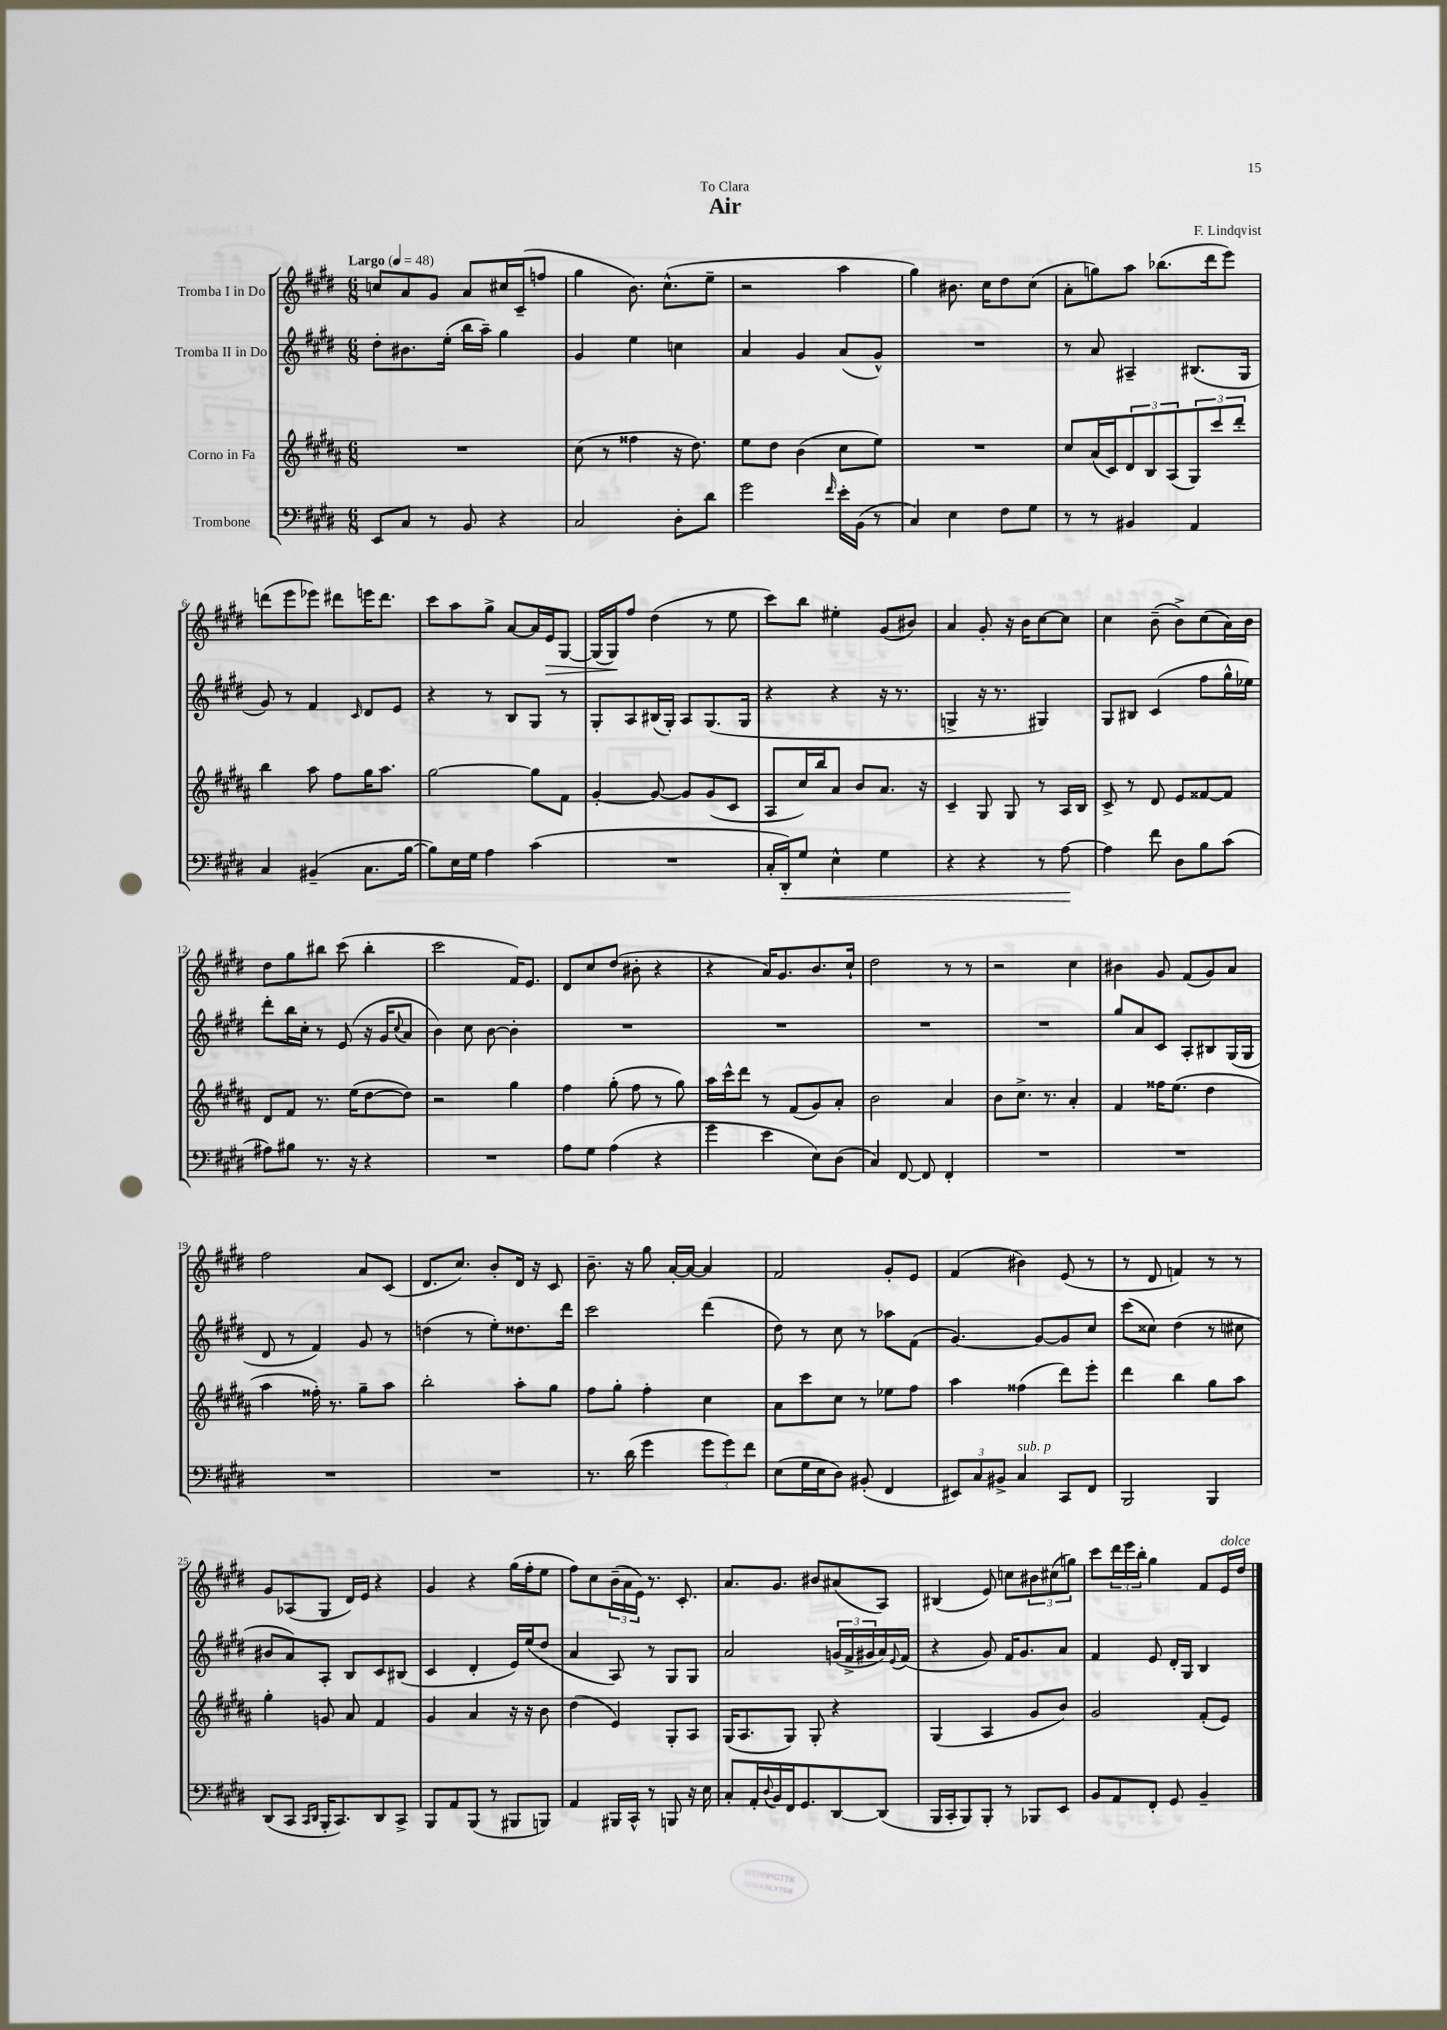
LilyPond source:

\header { title = "Air" composer = "F. Lindqvist" dedication = "To Clara" }
<<
\new StaffGroup <<
\new Staff = "s0" \with { instrumentName = "Tromba I in Do" } {
    \clef treble \key e \major \numericTimeSignature \time 6/8 \tempo "Largo" 4 = 48
    c''8 a'8 gis'8 a'8 cis''16 cis'16--( f''8 |
    gis''4 b'8.) cis''8.-^( e''8-- |
    r2 a''4 |
    gis''4) bis'8. cis''16 dis''8 cis''8( |
    a'8-. g''8) a''8 bes''8.( dis'''16 e'''8) |
    d'''8( e'''8 ees'''8) dis'''8 e'''16 dis'''8. |
    cis'''8 a''8 gis''8-> a'8~ a'16 e'16\> gis8~ |
    gis16( gis16\!) fis''8 dis''4( r8 e''8 |
    cis'''8) b''8 eis''4-. gis'8( bis'8) |
    a'4 gis'8-. r16 b'16 cis''8~ cis''8 |
    cis''4 b'8--( b'8->) cis''8( a'16) b'16 |
    dis''8 gis''8 bis''8 cis'''8( bis''4-. |
    cis'''2 fis'16) e'8. |
    dis'8 cis''8 dis''8( bis'8-. r4 |
    r4 a'16) gis'8. b'8. cis''16-! |
    dis''2 r8 r8 |
    r2 cis''4 |
    bis'4 gis'8 fis'8( gis'8) a'8 |
    fis''2 a'8 cis'8( |
    dis'8. cis''8.) b'8-. dis'16 r16 cis'8 |
    b'8.-- r16 gis''8 a'16~-. a'16~ a'4 |
    fis'2 gis'8-. e'8 |
    fis'4( bis'4) e'8( r8 |
    r8 dis'8 f'4) r8 r8 |
    gis'8 aes8( gis8 dis'16) e'16 r4 |
    gis'4 r4 gis''16( fis''16-. e''8 |
    fis''8) cis''8 \tuplet 3/2 { b'16--( a'16 e'16) } r8. cis'8.-. |
    a'8. gis'8. bis'8 ais'8( a8) |
    bis4( e'8) c''8 \tuplet 3/2 { bis'8 cis''8( g''8) } |
    cis'''8 \tuplet 3/2 { dis'''16 e'''16 b''16-. } gis''4 fis'8 e'16^\markup { \italic "dolce" } dis''16 \bar "|." |
}
\new Staff = "s1" \with { instrumentName = "Tromba II in Do" } {
    \clef treble \key e \major \numericTimeSignature \time 6/8
    dis''8-. bis'8. e''16-.( b''16 a''16--) gis''4 |
    gis'4 e''4 c''4 |
    a'4 gis'4 a'8( gis'8-^) |
    R2. |
    r8 a'8 ais4-- bis8.( gis16 |
    gis'8) r8 fis'4 \grace { cis'16 } dis'8 e'8 |
    r4 r8 b8 gis8 r8 |
    gis8-. a8 bis16( gis16-.) a8 gis8.( gis16 |
    r4 r4 r16 r8. |
    g4-> r16 r8. gis4) |
    gis8 bis8 cis'4( fis''8 gis''16-^ ees''16) |
    dis'''8-. b''16 cis''16-. r8 e'8( r16 gis'16 \appoggiatura { cis''8 } a'8 |
    b'4) cis''8 b'8~ b'4-. |
    R2. |
    R2. |
    R2. |
    R2. |
    gis''8 a'8 cis'8 a8-. bis8 gis16( gis16 |
    dis'8 r8 fis'4) gis'8 r8 |
    d''4( r8 e''8-.) disis''8. dis'''16 |
    cis'''2 dis'''4( |
    dis''8) r8 cis''8 r8 aes''8 fis'8( |
    gis'4.~) gis'8~ gis'8 cis''8 |
    cis'''8( cisis''8) dis''4( r8 cis''8 |
    bis'8 a'8) a8-. b8 cis'8 bis8( |
    cis'4 dis'4-. e'16) e''16( dis''8 |
    a'4 a8) r8 gis8 gis8 |
    a'2 \tuplet 3/2 { g'16( fis'16-> gis'16 } a'16) \appoggiatura { e'8 } fis'16( |
    r4 gis'8) fis'16 gis'8. a'8 |
    fis'4 e'8 dis'16-. gis16 b4 \bar "|." |
}
\new Staff = "s2" \with { instrumentName = "Corno in Fa" } {
    \clef treble \key b \major \numericTimeSignature \time 6/8
    R2. |
    cis''8( r8 fisis''4 r16 dis''8.) |
    e''8 dis''8 b'4( cis''8 e''8) |
    R2. |
    cis''8 ais'16( cis'16) \tuplet 3/2 { dis'8 b8 ais8( } \tuplet 3/2 { gis8) cis'''8 dis'''8-. } |
    b''4 ais''8 fis''8 gis''16 ais''8. |
    gis''2~ gis''8 fis'8 |
    gis'4~-. gis'8~ gis'8 gis'8( cis'8 |
    ais8 cis''16) b''16 ais'8 b'8 ais'8. r16 |
    cis'4-- gis8 gis8 r8 ais16 b16 |
    cis'8-> r8 dis'8 e'8 fisis'8~ fisis'8 |
    dis'8 fis'8 r8. e''16( dis''8~ dis''8) |
    r2 gis''4 |
    fis''4 gis''8-.( fis''8 r8 gis''8) |
    ais''16 cis'''16-^ dis'''8 r8 fis'8( gis'8) ais'8-. |
    b'2 ais'4 |
    b'8 cis''8.-> r8. ais'4-. |
    fis'4 fisis''16 e''8.( dis''4 |
    ais''4 fisis''16-.) r8. gis''8-- ais''8 |
    b''2-. ais''8-. gis''8 |
    fis''8 gis''8-. fis''4-. cis''4 |
    ais'8 cis'''8 cis''8 r8 ees''8 fis''8 |
    ais''4 fisis''4( dis'''8) e'''8-. |
    dis'''4 b''4 gis''8 ais''8 |
    gis''4-. g'8 ais'8 fis'4 |
    gis'4 ais'4 r16 r16 b'8 |
    dis''4( e'4) gis8-. ais8 |
    gis16( ais8. gis8) gis8-. r4 |
    gis4( ais4 gis'8 b'8) |
    gis'2 fis'8-.( e'8) \bar "|." |
}
\new Staff = "s3" \with { instrumentName = "Trombone" } {
    \clef bass \key e \major \numericTimeSignature \time 6/8
    e,8 cis8 r8 b,8 r4 |
    cis2 dis8-. dis'8 |
    gis'2 \grace { fis'16 } e'16-. b,16( r8 |
    cis4) e4 fis8 gis8 |
    r8 r8 bis,4 a,4 |
    cis4 bis,4--( cis8. b16~ |
    b8) e16 gis16 a4 cis'4( |
    R2. |
    cis16-. dis,16-.\<) gis8 e4-^ gis4 |
    r4 r4 r8 a8~\! |
    a4 fis'8 dis8 b8 cis'8( |
    ais8) bis8 r8. r16 r4 |
    R2. |
    a8 gis8 a4( r4 |
    gis'4 e'4 e8) dis8( |
    cis4) fis,8~ fis,8 fis,4-. |
    R2. |
    R2. |
    R2. |
    R2. |
    r8. dis'16( gis'4 \tuplet 3/2 { gis'8 gis'8) fis'8 } |
    e8( gis16 e16 dis8) bis,8-.( fis,4 |
    \tuplet 3/2 { eis,8) cis8 bis,8-> } cis4^\markup { \italic "sub. p" } cis,8 fis,8 |
    b,,2 b,,4 |
    dis,8( cis,8 \grace { cis,16 dis,16 } b,,16-. cis,8.) dis,8 cis,8-> |
    b,,8 a,8 b,,8( r8 bis,,8 b,,8) |
    a,4 bis,,16 cis,16-^ r8 b,,8 r16 e16 |
    cis8-. a,16-. \appoggiatura { dis8 } b,16 fis,16 gis,8. dis,8~ dis,8( |
    b,,16 cis,16-. b,,8) b,,8-. r8 bes,,8 e,8 |
    b,8 a,8 fis,8-. gis,8 b,4-- \bar "|." |
}
>>
>>
